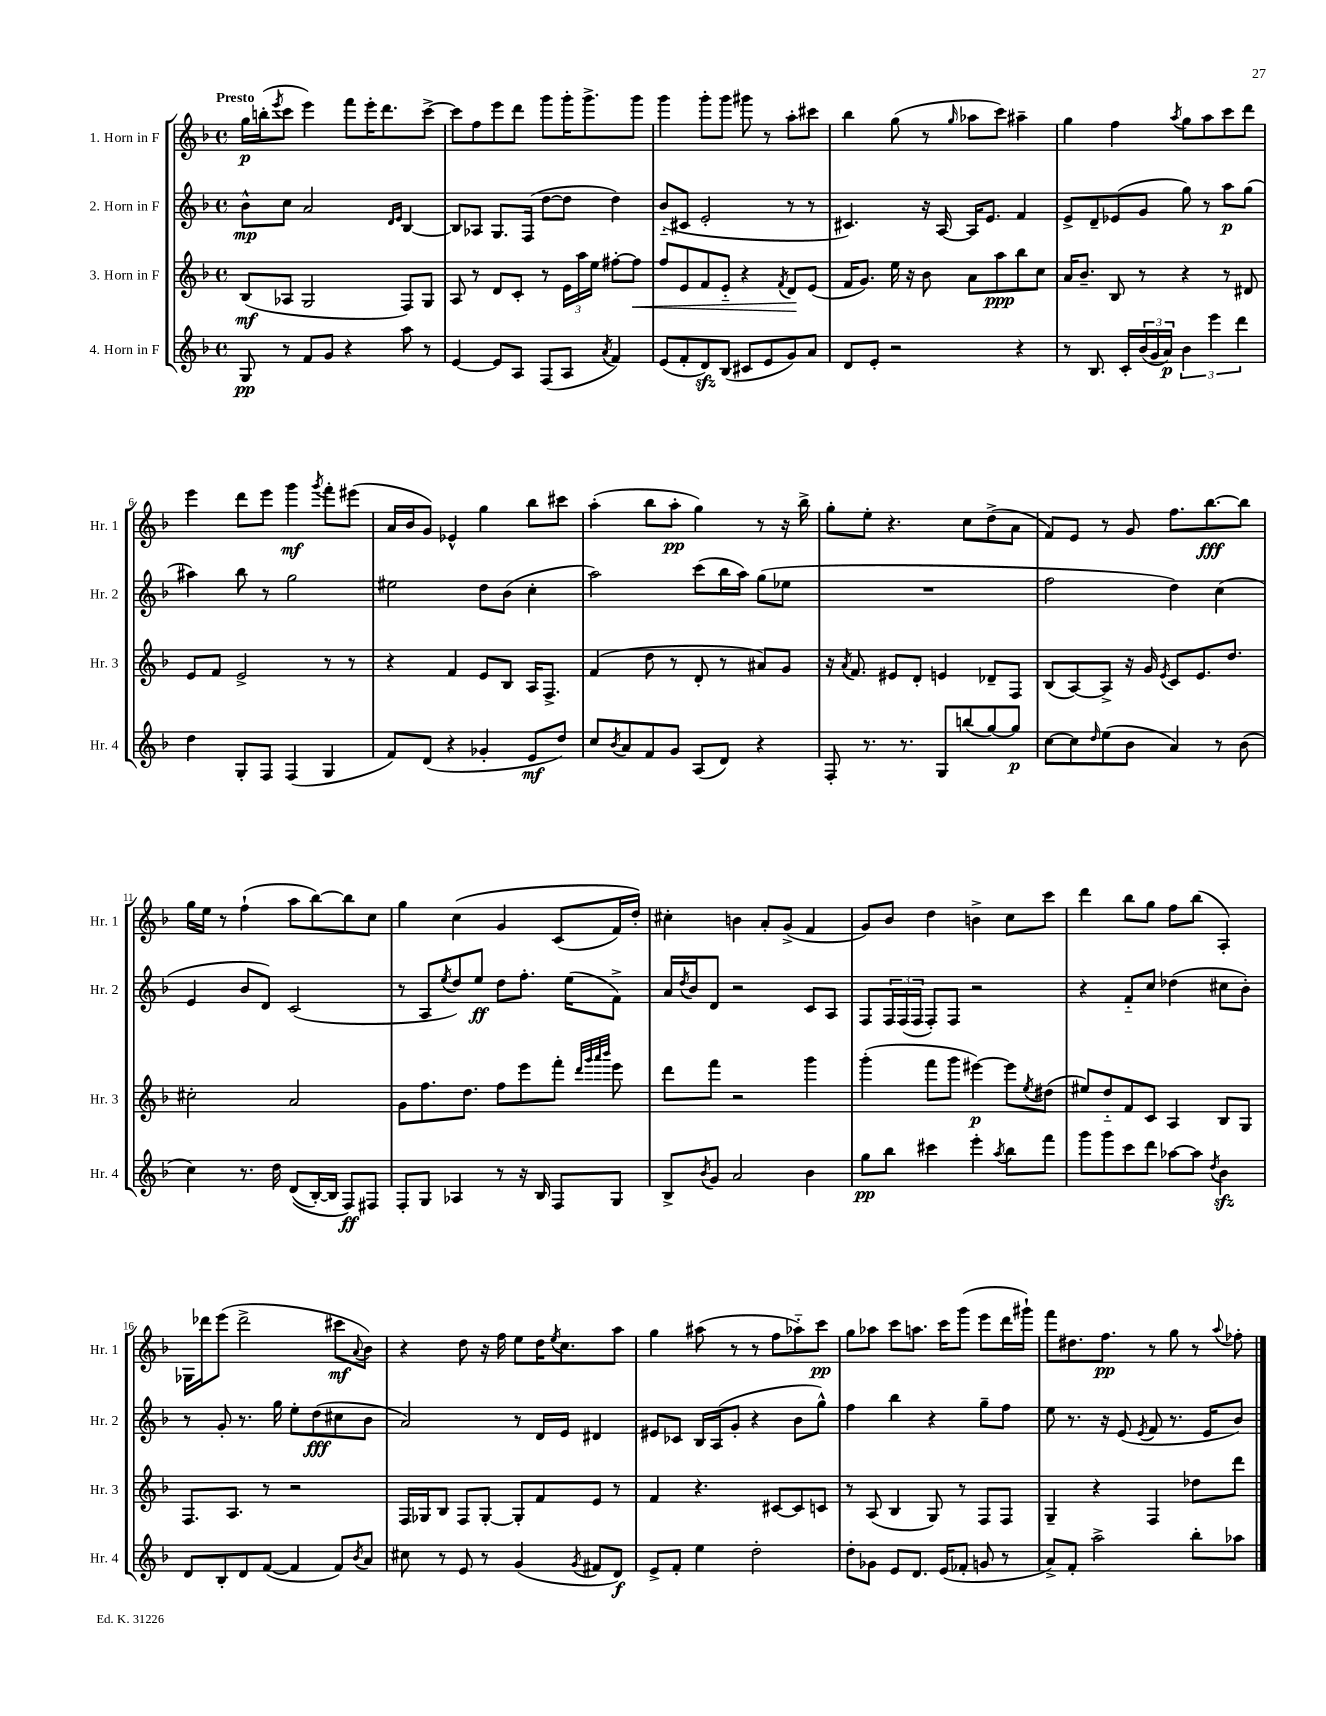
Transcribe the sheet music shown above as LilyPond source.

<<
\new StaffGroup <<
\new Staff = "s0" \with { instrumentName = "1. Horn in F" shortInstrumentName = "Hr. 1" } {
    \clef treble \key f \major \defaultTimeSignature \time 4/4 \tempo "Presto"
    g''16\p b''16-.( \acciaccatura { e'''8 } c'''8 e'''4) f'''8 e'''16-. d'''8. c'''8~-> |
    c'''8 f''8 e'''8 d'''8 g'''8 g'''16-. g'''8.-> g'''8 |
    g'''4 g'''8-. g'''8 gis'''8 r8 a''8-. cis'''8 |
    bes''4 g''8( r8 \grace { g''16 } aes''8 c'''8) ais''4-- |
    g''4 f''4 \acciaccatura { a''8 } g''8 a''8 c'''8 d'''8 |
    e'''4 d'''8 e'''8 g'''4\mf \acciaccatura { g'''8 } f'''8-. eis'''8( |
    a'16 bes'16 g'8) ees'4-^ g''4 bes''8 cis'''8 |
    a''4-.( bes''8 a''8-.\pp g''4) r8 r16 bes''16-> |
    g''8-. e''8-. r4. c''8 d''8->( a'8 |
    f'8) e'8 r8 g'8 f''8. bes''8.~\fff bes''8 |
    g''16 e''16 r8 f''4-!( a''8 bes''8~) bes''8 c''8 |
    g''4 c''4\( g'4 c'8( f'16) d''16-.\) |
    cis''4-. b'4 a'8-. g'8->( f'4 |
    g'8) bes'8 d''4 b'4-> c''8 c'''8 |
    d'''4 bes''8 g''8 f''8 bes''8( a4-.) |
    ges16 des'''16 e'''8( des'''2-> cis'''8\mf \appoggiatura { a'8 } bes'8) |
    r4 d''8 r16 f''16 e''8 d''16 \acciaccatura { e''8 } c''8. a''8 |
    g''4 ais''8( r8 r8 f''8 aes''8-_) c'''8\pp |
    g''8 aes''8 c'''8 a''8. c'''16 g'''8( e'''8 d'''16 gis'''16-!) |
    f'''8 dis''8. f''8.\pp r8 g''8 r8 \appoggiatura { a''8 } fes''8-. \bar "|." |
}
\new Staff = "s1" \with { instrumentName = "2. Horn in F" shortInstrumentName = "Hr. 2" } {
    \clef treble \key f \major \defaultTimeSignature \time 4/4
    bes'8-^\mp c''8 a'2 \grace { d'16 e'16 } bes4~ |
    bes8 aes8 g8. f16( d''8~ d''8 d''4) |
    bes'8-_( cis'8 e'2-. r8 r8 |
    cis'4.) r16 a16~ a16 e'8. f'4 |
    e'8-> d'8-- ees'8( g'8 g''8) r8 a''8\p g''8( |
    ais''4) bes''8 r8 g''2 |
    eis''2 d''8 bes'8( c''4-. |
    a''2) c'''8( bes''16 a''16) g''8( ees''8 |
    R1 |
    f''2 d''4) c''4( |
    e'4 bes'8 d'8) c'2( |
    r8 a8 \acciaccatura { e''8 } d''8) e''8\ff d''8 f''8.-. e''16( f'8->) |
    a'16 \acciaccatura { d''8 } bes'16 d'8 r2 c'8 a8 |
    f8 \tuplet 3/2 { f16 f16( f16 } f8-.) f8 r2 |
    r4 f'8-_ c''8 des''4( cis''8 bes'8-.) |
    r8 g'8-. r8. g''16 e''8-. d''8\fff( cis''8 bes'8 |
    a'2) r8 d'16 e'16 dis'4 |
    eis'8 ces'8 bes16 a16( g'8-. r4 bes'8 g''8-^) |
    f''4 bes''4 r4 g''8-- f''8 |
    e''8 r8. r16 e'8( \acciaccatura { e'8 } f'8 r8. e'16 bes'8) \bar "|." |
}
\new Staff = "s2" \with { instrumentName = "3. Horn in F" shortInstrumentName = "Hr. 3" } {
    \clef treble \key f \major \defaultTimeSignature \time 4/4
    bes8\mf( aes8 g2 f8) g8 |
    a8 r8 d'8 c'8-. r8 \tuplet 3/2 { e'16 a''16 e''16 } fis''8~-. fis''8\< |
    f''8 e'8 f'8 e'8-_ r4 \acciaccatura { f'8 } d'8\! e'8( |
    f'16 g'8.) e''16 r16 bes'8 a'8 a''8\ppp bes''8 c''8 |
    a'16 bes'8.-- bes8 r8 r4 r8 dis'8 |
    e'8 f'8 e'2-> r8 r8 |
    r4 f'4 e'8 bes8 a16 f8.-> |
    f'4( d''8 r8 d'8-. r8 ais'8) g'8 |
    r16 \acciaccatura { a'8 } f'8. eis'8 d'8-. e'4 des'8-- f8 |
    bes8( a8~) a8-> r16 g'16 \acciaccatura { e'8 } c'8 e'8. d''8. |
    cis''2-. a'2 |
    g'8 f''8. d''8. f''8 e'''8 f'''8-. \grace { d'''32 g'''32 a'''32 bes'''32 } e'''8 |
    d'''8 f'''8 r2 g'''4 |
    g'''4-.( f'''8 g'''8 eis'''4~\p) eis'''8 \acciaccatura { e''8 } dis''8( |
    eis''8) d''8-_ f'8 c'8 a4 bes8 g8 |
    f8. a8. r8 r2 |
    f16 ges16 bes8 f8 ges8~-. ges8-. f'8 e'8 r8 |
    f'4 r4. cis'8~ cis'8 c'8 |
    r8 a8( bes4 g8) r8 f8 f8 |
    g4-- r4 f4 des''8 d'''8 \bar "|." |
}
\new Staff = "s3" \with { instrumentName = "4. Horn in F" shortInstrumentName = "Hr. 4" } {
    \clef treble \key f \major \defaultTimeSignature \time 4/4
    g8\pp r8 f'8 g'8 r4 a''8 r8 |
    e'4~ e'8 a8 f8( a8 \acciaccatura { a'8 } f'4) |
    e'8( f'8-. d'8\sfz) bes8( cis'8 e'8 g'8) a'8 |
    d'8 e'8-. r2 r4 |
    r8 bes8. c'16-. \tuplet 3/2 { bes'16( g'16 a'16\p) } \tuplet 3/2 { bes'4 e'''4 d'''4 } |
    d''4 g8-. f8 f4( g4 |
    f'8) d'8( r4 ges'4-. e'8\mf d''8) |
    c''8 \acciaccatura { bes'8 } a'8 f'8 g'8 a8( d'8) r4 |
    f8-. r8. r8. g8 b''8( g''8~) g''8\p |
    c''8~ c''8 \grace { d''16 } e''8( bes'8 a'4) r8 bes'8( |
    c''4) r8. d''16 d'8(\( bes16~-.) bes16 f8\ff\) fis8 |
    f8-. g8 aes4 r8 r16 bes16 f8 g8 |
    bes8-> \acciaccatura { bes'8 } g'8 a'2 bes'4 |
    g''8\pp bes''8 cis'''4 e'''4-. \acciaccatura { a''8 } bes''8 f'''8 |
    g'''8 g'''8 c'''8 d'''8 aes''8~ aes''8 \acciaccatura { d''8 } bes'4\sfz |
    d'8 bes8-. d'8 f'8~( f'4 f'8) \acciaccatura { bes'8 } a'8 |
    cis''8 r8 e'8 r8 g'4( \acciaccatura { g'8 } fis'8 d'8\f) |
    e'8-> f'8-. e''4 d''2-. |
    d''8-. ges'8 e'8 d'8. e'16( fes'8-. g'8 r8 |
    a'8->) f'8-. a''2-> bes''8-. aes''8 \bar "|." |
}
>>
>>
